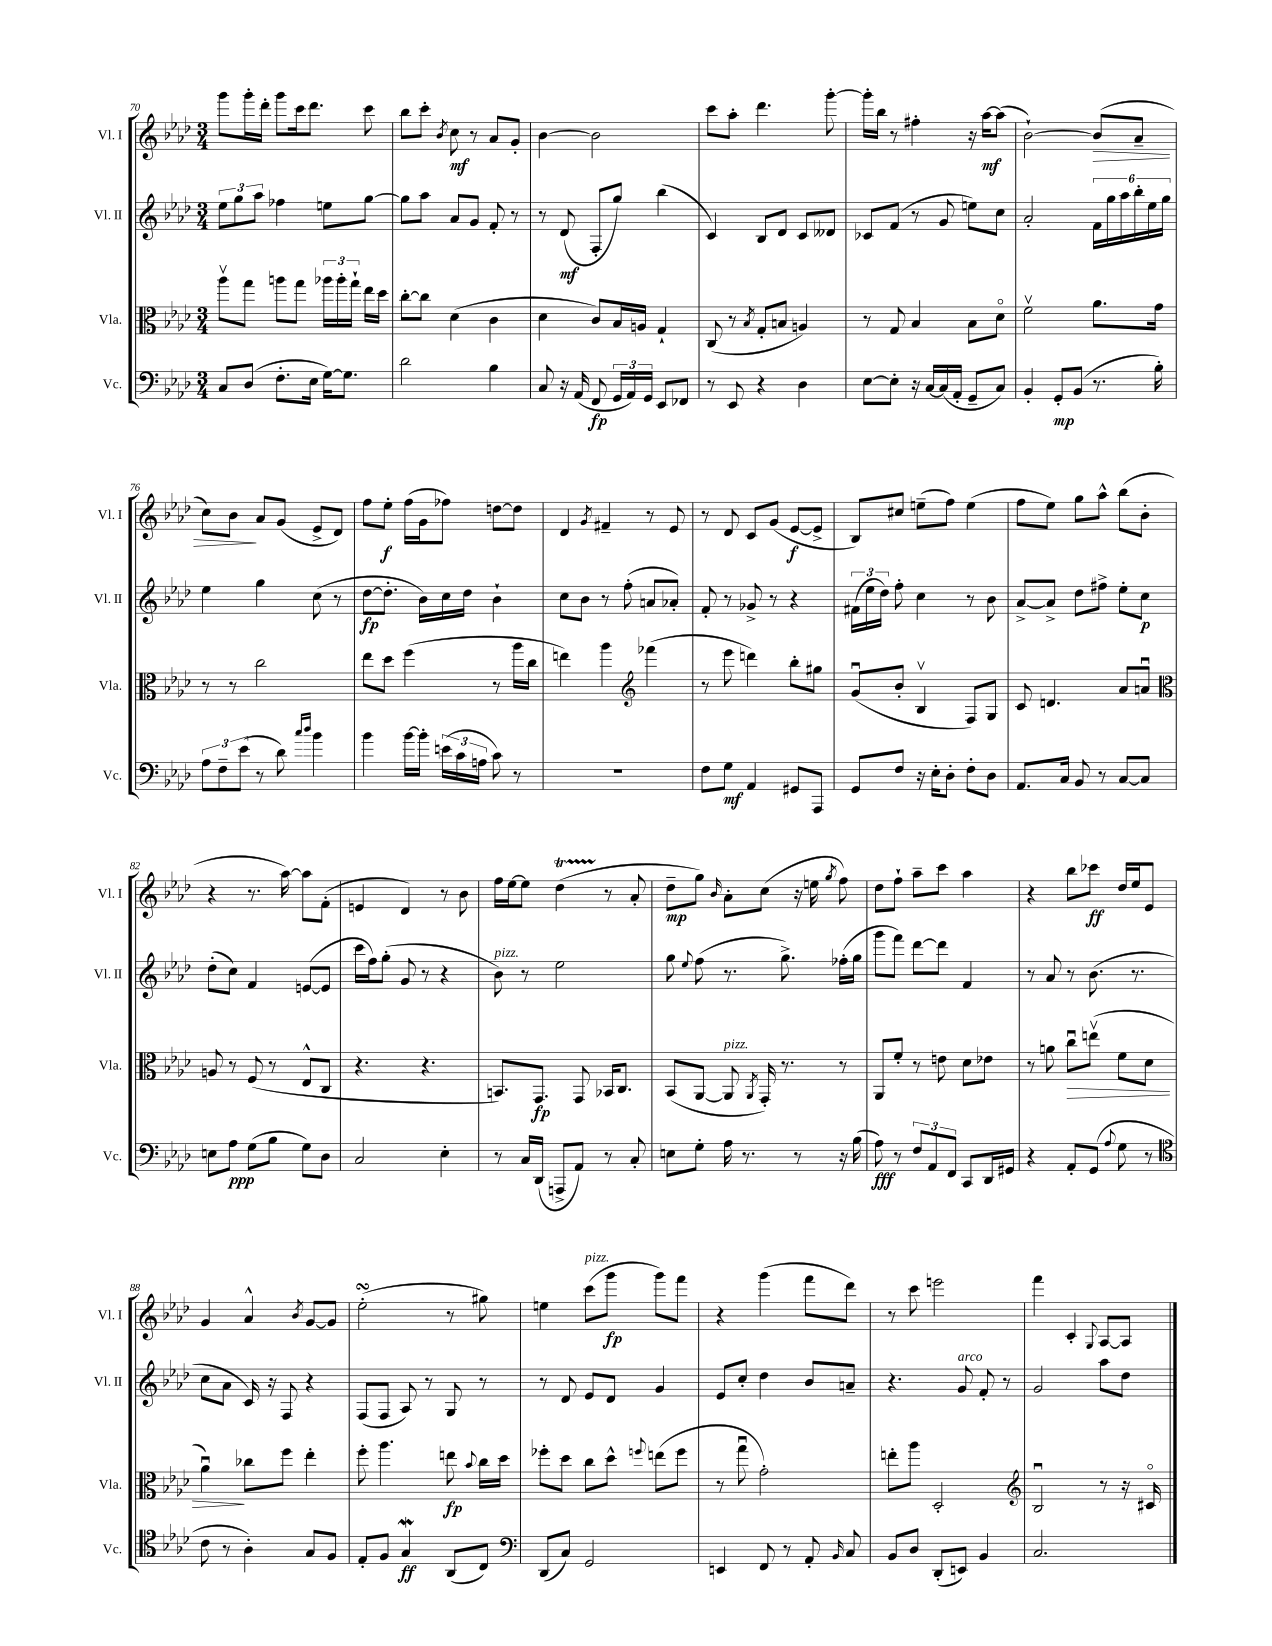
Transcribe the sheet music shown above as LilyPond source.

<<
\new StaffGroup <<
\new Staff = "s0" \with { instrumentName = "Vl. I" shortInstrumentName = "Vl. I" } {
    \clef treble \key aes \major \numericTimeSignature \time 3/4
    \autoBeamOff g'''8[ g'''16-. des'''16]-. g'''8[ c'''16 des'''8.] c'''8 |
    bes''8[ c'''8]-. \acciaccatura { bes'8 } c''8\mf r8 aes'8[ g'8]-. |
    bes'4~ bes'2 |
    c'''8[ aes''8]-. des'''4. g'''8~-. |
    g'''16[-. bes''16] r8 fis''4-. r16 aes''16[~\mf aes''8]( |
    bes'2~-!) bes'8[\>( aes'8]-- |
    c''8[) bes'8]\! aes'8[ g'8]( ees'8[-> des'8]) |
    f''8[ ees''8]-.\f f''16[( g'16 fes''8]) d''8[~ d''8] |
    des'4 \acciaccatura { g'8 } fis'4-- r8 ees'8 |
    r8 des'8 c'8[ g'8]( ees'8[~\f ees'8]-> |
    bes8[) cis''8] e''8[--( f''8]) e''4( |
    f''8[ ees''8]) g''8[ aes''8]-^ bes''8[( bes'8]-. |
    r4 r8. aes''16~) aes''8[ f'8]-.( |
    e'4 des'4) r8 bes'8 |
    f''16[ ees''16~ ees''8] des''4\startTrillSpan( r8\stopTrillSpan aes'8-. |
    des''8[--\mp g''8]) \grace { bes'16 } aes'8[-. c''8]( r16 e''16 \acciaccatura { g''8 } f''8) |
    des''8[ f''8]-! aes''8[-- c'''8] aes''4 |
    r4 bes''8[ ces'''8]\ff des''16[ ees''16 ees'8] |
    g'4 aes'4-^ \acciaccatura { bes'8 } g'8[~ g'8] |
    ees''2-.\turn( r8 gis''8) |
    e''4 c'''8[^\markup { \italic "pizz." }( g'''8]\fp g'''8[) f'''8] |
    r4 g'''4( f'''8[ des'''8]) |
    r8 c'''8 e'''2 |
    f'''4 c'4-. \appoggiatura { g8 } aes8[~ aes8] \bar "|." |
}
\new Staff = "s1" \with { instrumentName = "Vl. II" shortInstrumentName = "Vl. II" } {
    \clef treble \key aes \major \numericTimeSignature \time 3/4
    \autoBeamOff \tuplet 3/2 { ees''8[ g''8 aes''8] } fes''4 e''8[ g''8]~ |
    g''8[ aes''8] aes'8[ g'8] f'8-. r8 |
    r8 des'8\mf( f8[-. g''8]) bes''4( |
    c'4) bes8[ des'8] c'8[ deses'8] |
    ces'8[ f'8]( r8 g'8 e''8[) c''8] |
    aes'2-. \tuplet 6/4 { f'16[ g''16 aes''16 bes''16-. ees''16 g''16] } |
    ees''4 g''4 c''8( r8 |
    des''8[~\fp des''8.]-. bes'16[) c''16 des''16] bes'4-! |
    c''8[ bes'8] r8 f''8-.( a'8[ aes'8]-.) |
    f'8-. r8 ges'8-> r8 r4 |
    \tuplet 3/2 { fis'16[( ees''16 des''16]) } f''8-. c''4 r8 bes'8 |
    aes'8[~-> aes'8]-> des''8[ fis''8]-> ees''8[-. c''8]\p |
    des''8[-.( c''8]) f'4 e'8[~( e'8] |
    c'''16[ f''16) g''8]-.( g'8 r8 r4 |
    bes'8^\markup { \italic "pizz." }) r8 ees''2 |
    g''8 \appoggiatura { ees''8 } f''8( r8. g''8.->) fes''16[-.( g''16] |
    g'''8[ f'''8]) des'''8[~ des'''8] f'4 |
    r8 aes'8 r8 bes'8.( r8. |
    c''8[ aes'8] c'16) r16 f8 r4 |
    f8[( f8] aes8) r8 g8 r8 |
    r8 des'8 ees'8[ des'8] g'4 |
    ees'8[ c''8]-. des''4 bes'8[ a'8]-- |
    r4. g'8^\markup { \italic "arco" } f'8-. r8 |
    g'2 aes''8[ des''8] \bar "|." |
}
\new Staff = "s2" \with { instrumentName = "Vla." shortInstrumentName = "Vla." } {
    \clef alto \key aes \major \numericTimeSignature \time 3/4
    \autoBeamOff aes''8[\upbow g''8] a''8[ g''8] \tuplet 3/2 { aes''16[ aes''16-. g''16]-! } ees''16[ des''16] |
    c''8[~-. c''8] des'4( c'4 |
    des'4 c'8[) bes16 a16] g4-! |
    c8( r8 \acciaccatura { bes8 } g8[-. b8] a4) |
    r8 g8 bes4 bes8[ des'8]\flageolet |
    f'2\upbow aes'8.[ g'16] |
    r8 r8 c''2 |
    ees''8[ des''8] f''4( r8 aes''16[ c''16] |
    e''4) aes''4 \clef treble fes'''4( |
    r8 ees'''8 d'''4) bes''8[-. gis''8] |
    g'8[\downbow( bes'8]-. bes4\upbow f8[) g8] |
    c'8 d'4. aes'8[ a'8]\downbow |
    \clef alto a8 r8 f8( r8 ees8[-^ c8] |
    r4. r4. |
    b,8.[) g,8.]\fp g,8 bes,16[ c8.] |
    bes,8[( aes,8]~ aes,8^\markup { \italic "pizz." } \acciaccatura { aes,8 } g,16-.) r8. r8 |
    aes,8[ f'8]-. r8 e'8 des'8[ ees'8] |
    r8 a'8 c''8[\downbow\> e''8]\upbow( f'8[ des'8] |
    aes'4\downbow\!) ces''8[ f''8] ees''4-. |
    f''8-. aes''4. e''8\fp \appoggiatura { bes'8 } c''16[ des''16] |
    fes''8[-. des''8] c''8[ des''8]-^ \appoggiatura { f''8 } e''8[( f''8] |
    r8 g''8\downbow g'2-.) |
    e''8[-. aes''8] des2-. |
    \clef treble bes2\downbow r8 r16 cis'16\flageolet \bar "|." |
}
\new Staff = "s3" \with { instrumentName = "Vc." shortInstrumentName = "Vc." } {
    \clef bass \key aes \major \numericTimeSignature \time 3/4
    \autoBeamOff c8[ des8]( f8.[-. ees16] g16[~) g8.] |
    des'2 bes4 |
    c8 r16 aes,16( f,8\fp \tuplet 3/2 { g,16[ aes,16) g,16] } ees,8[ fes,8] |
    r8 ees,8 r4 des4 |
    ees8[~ ees8]-. r16 c16[~ c16( aes,16]-. g,8[-- c8]) |
    bes,4-. g,8[-.\mp bes,8]( r8. bes16-.) |
    \tuplet 3/2 { aes8[ f8-- ees'8]( } r8 des'8) \grace { c''16[ des''16] } bes'4 |
    bes'4 bes'16[~ bes'16]-. \tuplet 3/2 { e'16[( c'16 a16] } c'8) r8 |
    R2. |
    f8[ g8]\mf aes,4 gis,8[ aes,,8] |
    g,8[ f8] r16 ees16[-. des8]-. f8[-. des8] |
    aes,8.[ c16] bes,8 r8 c8[~ c8] |
    e8[ aes8]\ppp g8[( bes8] g8[) des8] |
    c2 ees4-. |
    r8 c16[ des,16]( a,,8[-> aes,8]) r8 c8-. |
    e8[ g8]-. aes16 r8. r8 r16 bes16( |
    aes8\fff) r8 \tuplet 3/2 { f8[ aes,8 f,8] } c,8[ des,16 gis,16] |
    r4 aes,8[-. g,8]( \appoggiatura { aes8 } g8 r8 |
    \clef tenor c'8 r8 aes4-.) g8[ f8] |
    ees8[-. f8] g4\mordent\ff aes,8[( c8]) |
    \clef bass des,8[( c8]) g,2 |
    e,4 f,8 r8 aes,8-. \grace { bes,16 } c8 |
    bes,8[ des8] des,8[-.( e,8]) bes,4 |
    c2. \bar "|." |
}
>>
>>
\layout { \context { \Score currentBarNumber = #70 } }
